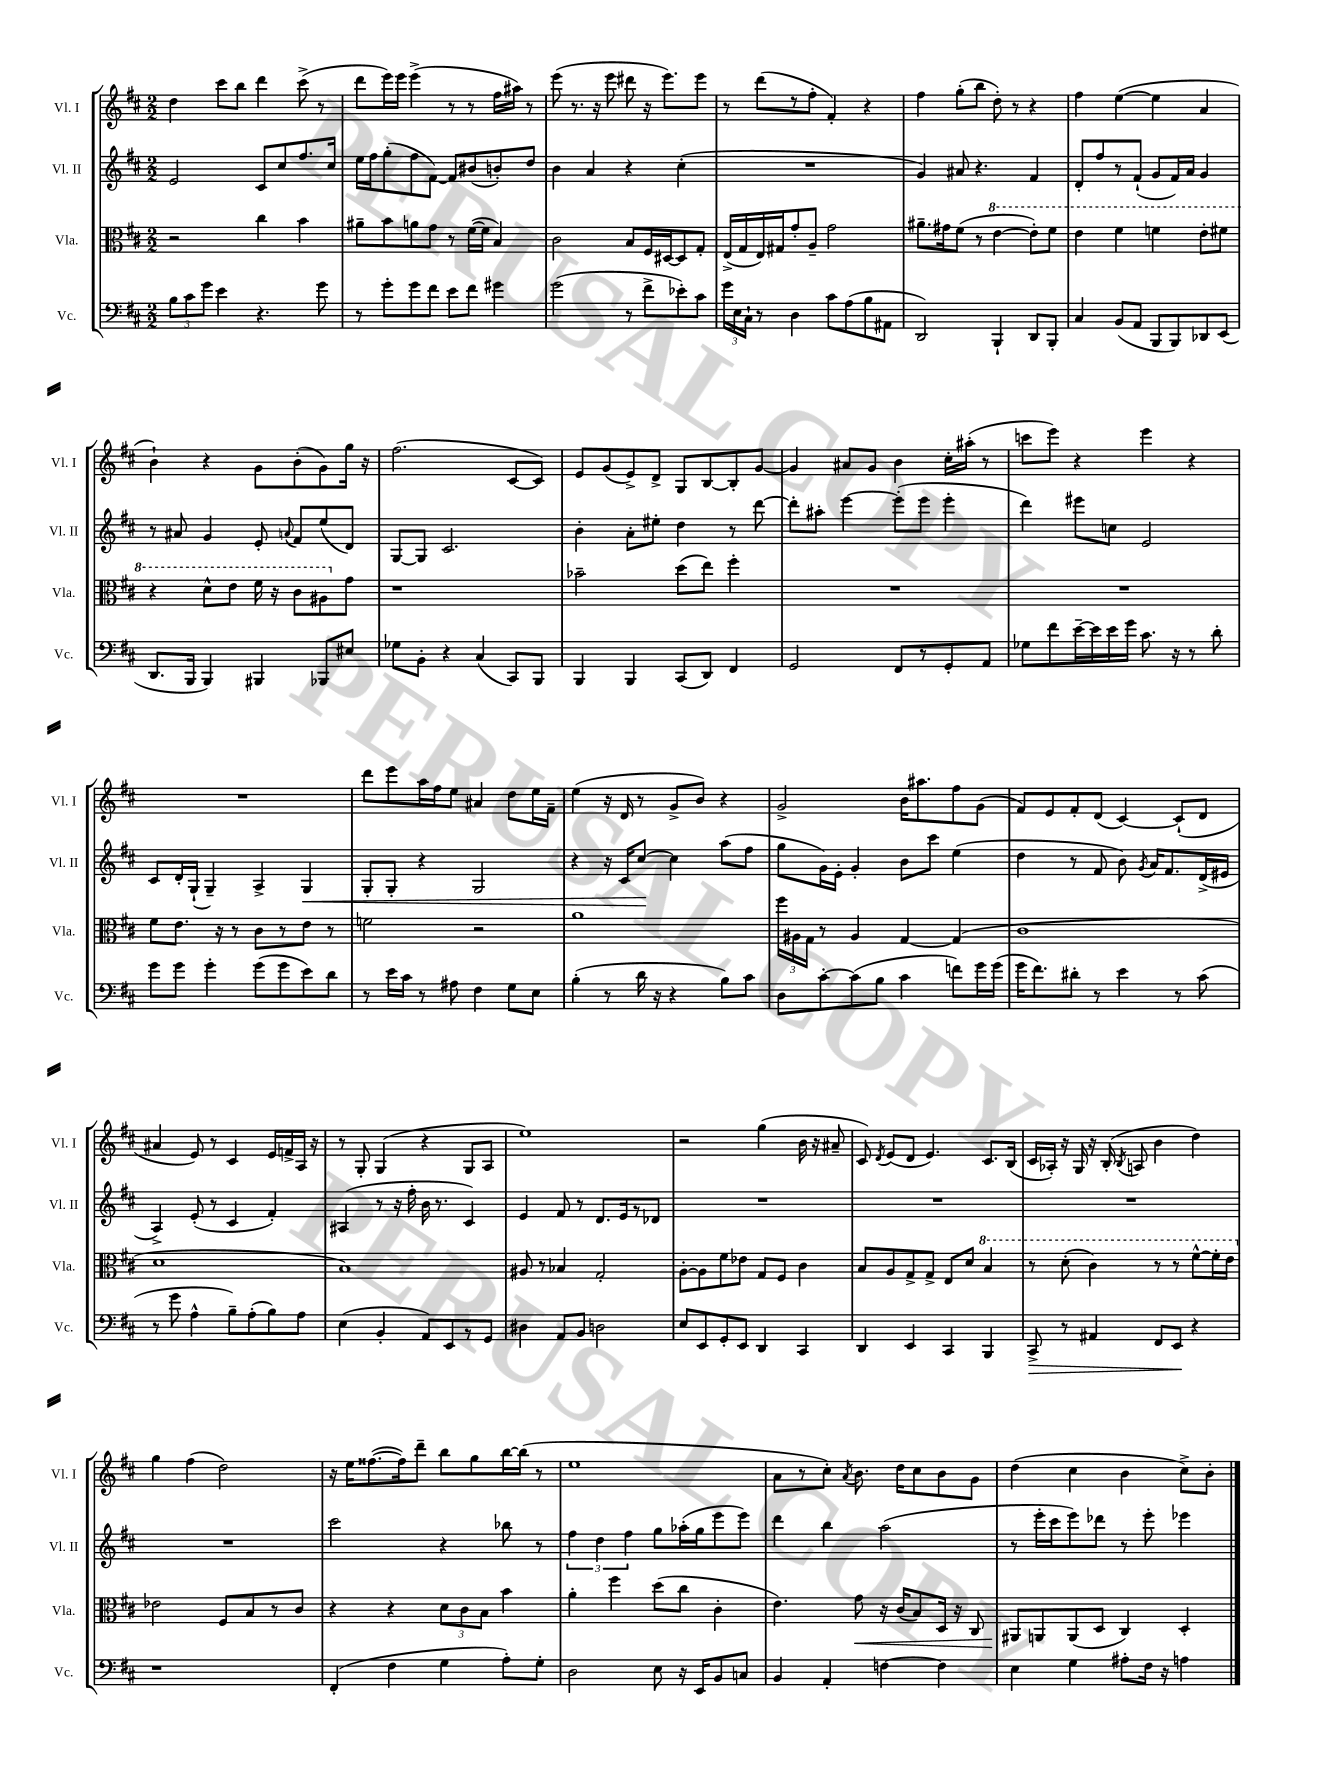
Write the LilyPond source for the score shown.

<<
\new StaffGroup <<
\new Staff = "s0" \with { instrumentName = "Vl. I" shortInstrumentName = "Vl. I" } {
    \clef treble \key d \major \numericTimeSignature \time 2/2
    \autoBeamOff d''4 cis'''8[ b''8] d'''4 cis'''8->( r8 |
    d'''8[ e'''16) e'''16] e'''4->( r8 r8 fis''16[ ais''16]) r8 |
    e'''8( r8. r16 e'''8 dis'''8 r16 e'''8.[) e'''8] |
    r8 d'''8[( r8 fis''8]-. fis'4-.) r4 |
    fis''4 g''8[-.( b''8] d''8-.) r8 r4 |
    fis''4 e''4~( e''4 a'4 |
    b'4-!) r4 g'8[ b'8-.( g'8) g''16] r16 |
    fis''2.( cis'8[~ cis'8]) |
    e'8[ g'8( e'8->) d'8]-> g8[ b8~ b8-. g'8]~ |
    g'4 ais'8[ g'8] b'4 cis''16[-. ais''16]-.( r8 |
    c'''8[ e'''8]) r4 e'''4 r4 |
    R1 |
    d'''8[ e'''8 a''16 fis''16 e''8] ais'4 d''8[ e''16 fis'16]-- |
    e''4( r16 d'16 r8 g'8[-> b'8]) r4 |
    g'2-> b'16[ ais''8. fis''8 g'8]( |
    fis'8[) e'8 fis'8-. d'8]( cis'4~) cis'8[-!( d'8] |
    ais'4 e'8) r8 cis'4 e'16[ f'16-> a16] r16 |
    r8 g8-. g4( r4 g8[ a8] |
    e''1) |
    r2 g''4( b'16 r16 ais'8-- |
    cis'8) \acciaccatura { d'8 } e'8[( d'8] e'4.) cis'8.[ b16]( |
    cis'16[ aes16]-.) r16 g16 r16 b16-.( \acciaccatura { b8 } a8 b'4 d''4) |
    g''4 fis''4( d''2) |
    r16 e''16[ fisis''8.~( fisis''16) d'''8]-- b''8[ g''8 b''16~ b''16]( r8 |
    e''1 |
    a'8[ r8 cis''8]-.) \acciaccatura { a'8 } b'8. d''16[ cis''8 b'8 g'8] |
    d''4( cis''4 b'4 cis''8[->) b'8]-. \bar "|." |
}
\new Staff = "s1" \with { instrumentName = "Vl. II" shortInstrumentName = "Vl. II" } {
    \clef treble \key d \major \numericTimeSignature \time 2/2
    \autoBeamOff e'2 cis'8[ cis''8 fis''8. cis''16] |
    e''16[ fis''16 g''8-.( fis''8 fis'8]~) fis'8[ bis'8( b'8-.) d''8] |
    b'4 a'4 r4 cis''4-.( |
    R1 |
    g'4) ais'8 r4. fis'4 |
    d'8[-. fis''8 r8 fis'8]-!( g'8[ fis'16) a'16] g'4 |
    r8 ais'8 g'4 e'8-. \appoggiatura { a'8 } fis'8[ e''8( d'8]) |
    g8[~ g8] cis'2. |
    b'4-. a'8[-. eis''8]-. d''4 r8 d'''8~ |
    d'''8[-. ais''8]-. e'''4~ e'''8[-.( e'''8] e'''4-. |
    d'''4) eis'''8[ c''8] e'2 |
    cis'8[ d'16-. g16]-!( g4--) a4-> g4\< |
    g8[-. g8]-. r4 g2 |
    r4 r16 cis'16[ cis''8]~\! cis''4 a''8[( fis''8] |
    g''8[ g'16) e'16]-. g'4-. b'8[ cis'''8] e''4( |
    d''4 r8 fis'8 b'8) \acciaccatura { g'8 } a'16[ fis'8. d'16->( eis'16] |
    a4->) e'8-.( r8 cis'4 fis'4-.) |
    ais4( r8 r16 fis''16-. b'16 r8. cis'4) |
    e'4 fis'8 r8 d'8.[ e'16 r8 des'8] |
    R1 |
    R1 |
    R1 |
    R1 |
    cis'''2 r4 bes''8 r8 |
    \tuplet 3/2 { fis''4 d''4 fis''4 } g''8[ aes''16-.( g''16 e'''8 e'''8]) |
    d'''4 b''4 a''2( |
    r8 e'''16[-. cis'''16 e'''8) des'''8] r8 e'''8-. ees'''4 \bar "|." |
}
\new Staff = "s2" \with { instrumentName = "Vla." shortInstrumentName = "Vla." } {
    \clef alto \key d \major \numericTimeSignature \time 2/2
    \autoBeamOff r2 cis''4 b'4 |
    ais'8[-- b'8 a'8 g'8] r8 fis'16[~( fis'16] b4) |
    cis'2 b8[ fis16 dis16~ dis8 g8]-. |
    e16[->( g16 e16) gis16 g'8-. a8]-- g'2 |
    ais'8.[-- gis'16 fis'8]( r8 \ottava #1 e''4~ e''8[-.) fis''8] |
    e''4 fis''4 f''4 e''8[-. fis''8] |
    r4 d''8[-^ e''8] fis''16 r16 cis''8[ ais'8 \ottava #0 g'8] |
    r1 |
    bes'2-- d''8[( e''8]) fis''4-. |
    R1 |
    R1 |
    fis'8[ e'8.] r16 r8 cis'8[ r8 e'8] r8 |
    f'2 r2 |
    a'1 |
    \tuplet 3/2 { fis''16[ ais16 g16] } r8 ais4 g4~ g4( |
    cis'1 |
    d'1 |
    b1) |
    ais8 r8 bes4 g2-. |
    a8[~-. a8 fis'8 ees'8] g8[ fis8] cis'4 |
    b8[ a8 g8-> g8]-> e8[ d'8] \ottava #1 b'4 |
    r8 d''8-.( cis''4) r8 r8 fis''8[~-^ fis''16-. e''16] \ottava #0 |
    ees'2 fis8[ b8 r8 cis'8] |
    r4 r4 \tuplet 3/2 { d'8[ cis'8 b8] } b'4 |
    a'4-. fis''4 d''8[( cis''8] cis'4-. |
    e'4.) g'8\< r16 cis'16[( b8) d16] r16 cis8 |
    ais,8[\! a,8 a,8( d8] cis4) d4-. \bar "|." |
}
\new Staff = "s3" \with { instrumentName = "Vc." shortInstrumentName = "Vc." } {
    \clef bass \key d \major \numericTimeSignature \time 2/2
    \autoBeamOff \tuplet 3/2 { b8[ cis'8 g'8] } e'4 r4. g'8 |
    r8 g'8[-. g'8 fis'8] e'8[ fis'8] gis'4 |
    g'2( r8 fis'8[-> ees'8-.) cis'8] |
    \tuplet 3/2 { g'16[ e16 cis16]-! } r8 d4 cis'8[ a8( b8 ais,8] |
    d,2) b,,4-! d,8[ b,,8]-. |
    cis4 b,8[( a,8] b,,8[ b,,8) des,8 e,8]( |
    d,8.[ b,,16] b,,4) bis,,4 bes,,8[ eis8] |
    ges8[ b,8]-. r4 cis4( cis,8[) b,,8] |
    b,,4 b,,4 cis,8[( d,8]) fis,4 |
    g,2 fis,8[ r8 g,8-. a,8] |
    ges8[ fis'8 e'16~-- e'16 e'16 g'16] cis'8. r16 r8 d'8-. |
    g'8[ g'8] g'4-. g'8[( g'8 e'8) d'8] |
    r8 e'16[ cis'16] r8 ais8 fis4 g8[ e8] |
    b4-.( r8 d'16 r16 r4 b8[) cis'8] |
    d8[ cis'8~-. cis'8( b8] cis'4 f'8[) g'16 g'16]( |
    g'16[ fis'8.) dis'8]-. r8 e'4 r8 cis'8( |
    r8 g'8 a4-^ b8[--) a8-.( b8) a8] |
    e4( b,4-. a,8[) e,8 r8 g,8] |
    dis4 a,8[ b,8] d2 |
    e8[ e,8 g,8-. e,8] d,4 cis,4 |
    d,4 e,4 cis,4 b,,4 |
    cis,8->\> r8 ais,4 fis,8[ e,8]\! r4 |
    r1 |
    fis,4-.( fis4 g4 a8[-.) g8]-. |
    d2 e8 r16 e,16[ b,8 c8] |
    b,4 a,4-. f4~ f4 |
    e4 g4 ais8[-. fis16] r16 a4 \bar "|." |
}
>>
>>
\layout { \context { \Score \remove "Bar_number_engraver" } }
